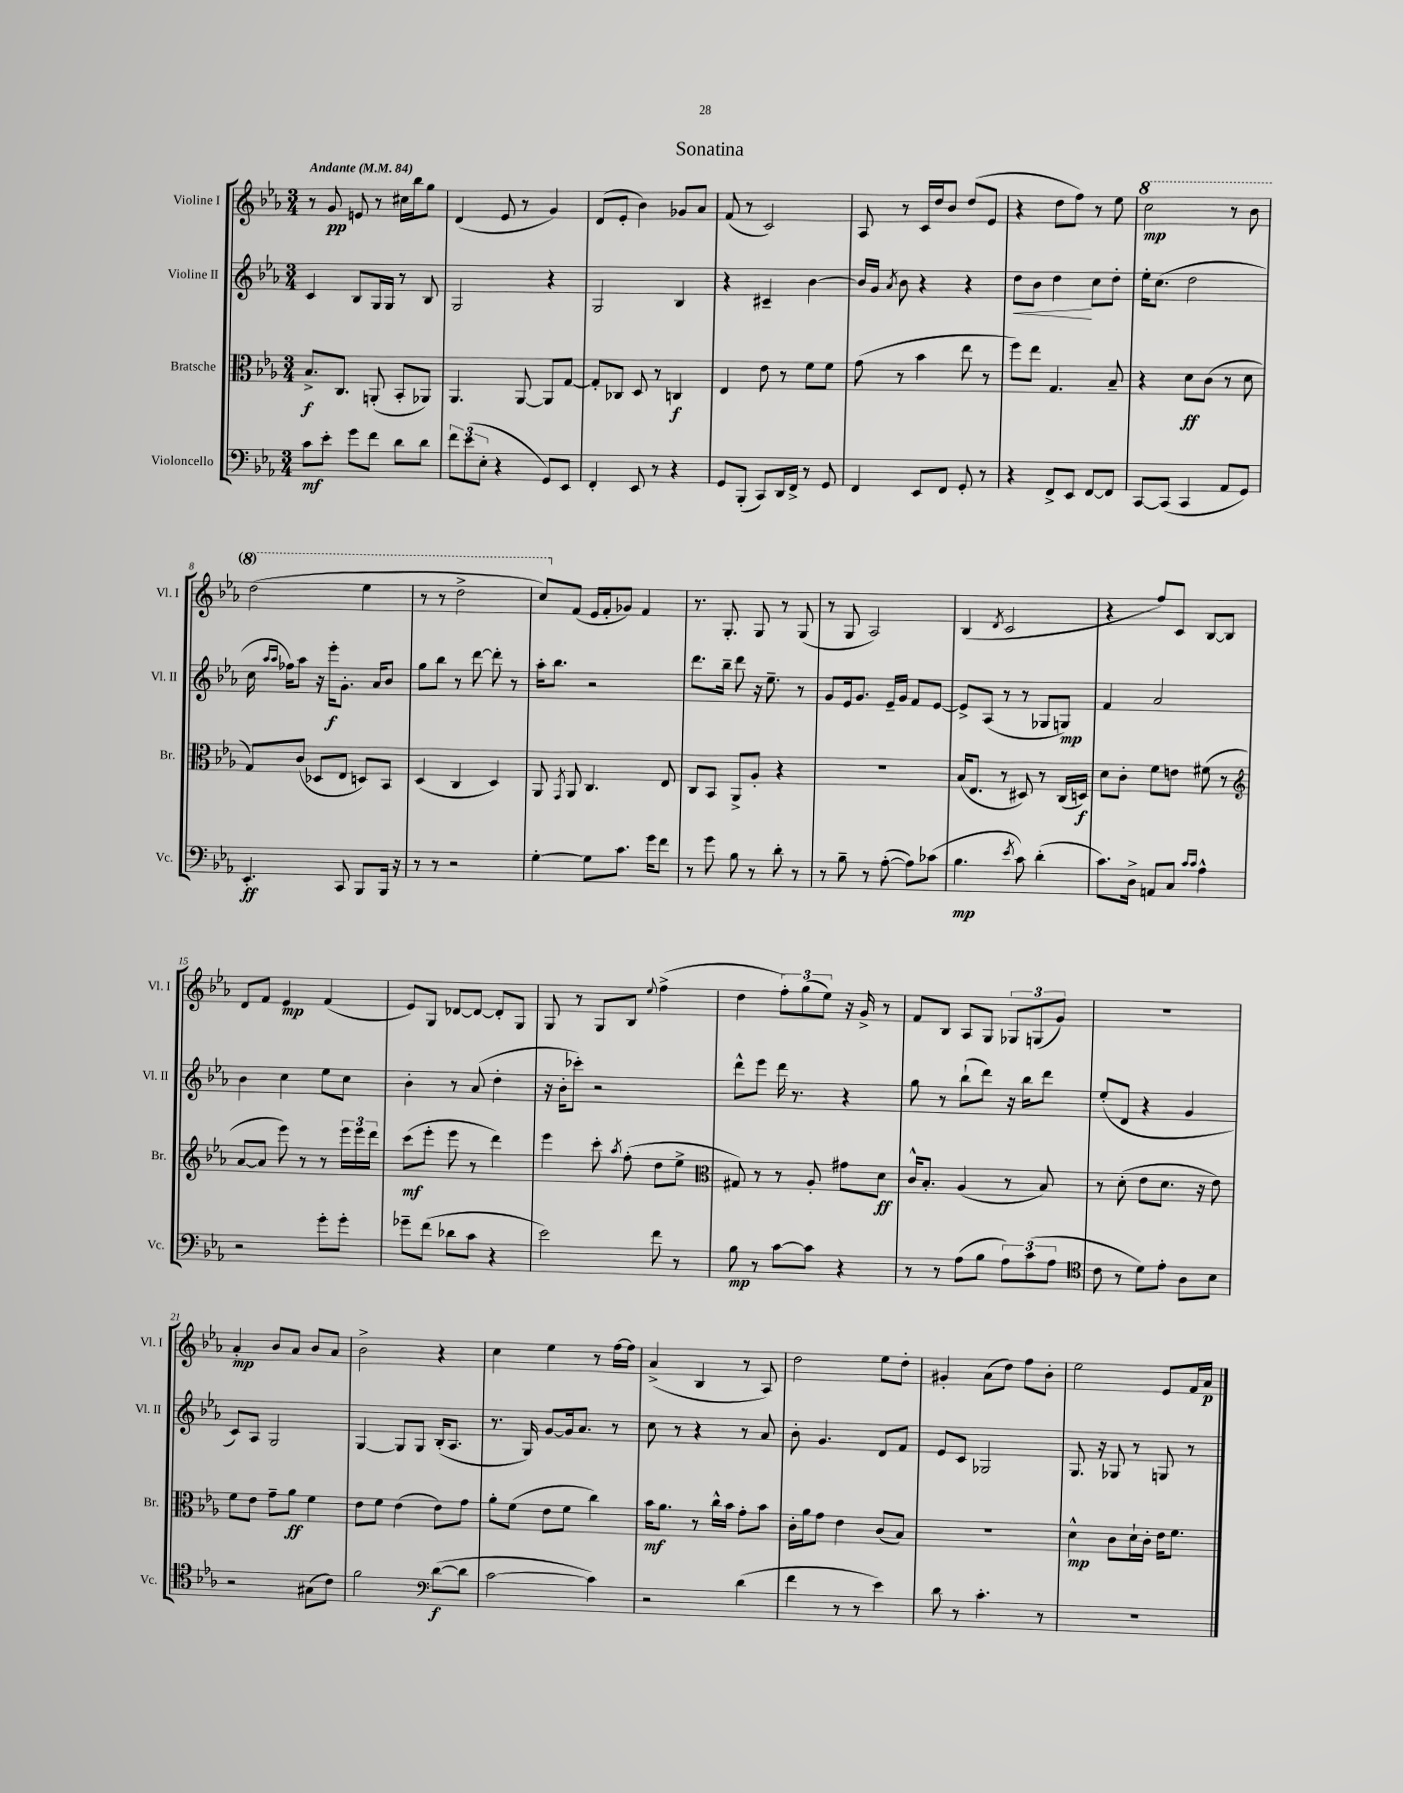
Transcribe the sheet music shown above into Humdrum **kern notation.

**kern	**dynam	**kern	**dynam	**kern	**dynam	**kern	**dynam
*part4	*part4	*part3	*part3	*part2	*part2	*part1	*part1
*staff4	*staff4	*staff3	*staff3	*staff2	*staff2	*staff1	*staff1
*I"Violoncello	*	*I"Bratsche	*	*I"Violine II	*	*I"Violine I	*
*I'Vc.	*	*I'Br.	*	*I'Vl. II	*	*I'Vl. I	*
*clefF4	*	*clefC3	*	*clefG2	*	*clefG2	*
*k[b-e-a-]	*	*k[b-e-a-]	*	*k[b-e-a-]	*	*k[b-e-a-]	*
*M3/4	*	*M3/4	*	*M3/4	*	*M3/4	*
*MM84	*	*MM84	*	*MM84	*	*MM84	*
=1	=1	=1	=1	=1	=1	=1	=1
!	!	!	!	!	!	!LO:TX:a:B:t=Andante	!
8c\L	mf	8.B-^/L	f	4c/	.	8r	.
8e-'\J	.	.	.	.	.	8g/	pp
.	.	8.C/J	.	.	.	.	.
8g\L	.	.	.	8B-/L	.	8en/	.
8f\J	.	(8AAn'/	.	16G/L	.	8r	.
.	.	.	.	16G/JJ	.	.	.
8d\L	.	8BB-'/L	.	8r	.	16cc#X\LL	.
.	.	.	.	.	.	16bb-\J	.
8d\J	.	8AA-X/J)	.	8B-/	.	8gg\J	.
=2	=2	=2	=2	=2	=2	=2	=2
12f\L	.	4.AA-/	.	2G/	.	(4d/	.
(12e-\	.	.	.	.	.	.	.
12E-'\J	.	.	.	.	.	.	.
4r	.	.	.	.	.	8e-/	.
.	.	[8AA-/	.	.	.	8r	.
8GG/L)	.	8AA-/L]	.	4r	.	4g/)	.
8EE-/J	.	[8G/J	.	.	.	.	.
=3	=3	=3	=3	=3	=3	=3	=3
4FF'/	.	8G'/L]	.	2G/	.	(8d/L	.
.	.	8C-X/J	.	.	.	8e-'/J	.
8EE-/	.	8D/	.	.	.	4b-\)	.
8r	.	8r	.	.	.	.	.
4r	.	4Cn/	f	4B-/	.	8g-X/L	.
.	.	.	.	.	.	8a-/J	.
=4	=4	=4	=4	=4	=4	=4	=4
8GG/L	.	4E-/	.	4r	.	(8f/	.
(8BBB-'/J	.	.	.	.	.	8r	.
8CC/L)	.	8e-\	.	4c#X~/	.	2c/)	.
16DD/L	.	8r	.	.	.	.	.
16FF^/JJ	.	.	.	.	.	.	.
8r	.	8f\L	.	[4b-\	.	.	.
8GG/	.	8f\J	.	.	.	.	.
=5	=5	=5	=5	=5	=5	=5	=5
4FF/	.	(8g\	.	16b-/LL]	.	8A-/	.
.	.	.	.	16g/JJ	.	.	.
.	.	.	.	8qa-/	.	.	.
.	.	8r	.	8b-\	.	8r	.
8EE-/L	.	4b-\	.	4r	.	16c/LL	.
.	.	.	.	.	.	16dd/J	.
8FF/J	.	.	.	.	.	8b-/J	.
8GG'/	.	8ee-\	.	4r	.	(8dd/L	.
8r	.	8r	.	.	.	8e-/J	.
=6	=6	=6	=6	=6	=6	=6	=6
!	!	!	!	!	!LO:HP:b	!	!
4r	.	8ff\L)	.	8dd\L	<	4r	.
.	.	8ee-\J	.	8b-\J	.	.	.
8FF^/L	.	4.G/	.	4dd\	.	8dd\L	.
8EE-/J	.	.	.	.	.	8ff\J)	.
[8FF/L	.	.	.	8cc\L	[	8r	.
8FF/J]	.	8B-~/	.	8dd'\J	.	8ee-\	.
=7	=7	=7	=7	=7	=7	=7	=7
*	*	*	*	*	*	*8va	*
[8CC/L	.	4r	.	16ee-'\KL	.	2ccc\	mp
.	.	.	.	(8.cc\J	.	.	.
(8CC/J]	.	.	.	.	.	.	.
4CC/	.	8d\L	ff	2dd\	.	.	.
.	.	(8c\J	.	.	.	.	.
8AA-/L	.	8r	.	.	.	8r	.
8GG/J)	.	8d\	.	.	.	8bb-\	.
!!LO:LB:g=z
=8	=8	=8	=8	=8	=8	=8	=8
4.EE-'/	ff	8G/L)	.	16cc\	.	(2ddd\	.
.	.	.	.	16qqaa-/LL	.	.	.
.	.	.	.	16qqaa-/JJ	.	.	.
.	.	.	.	16ff-X\KL)	.	.	.
.	.	(8c/J	.	8aa-\J	.	.	.
.	.	8D-X/L	.	16r	.	.	.
.	.	.	.	16eee-'\KL	f	.	.
8CC/	.	8E-/J	.	8.g'\J	.	.	.
8BBB-/L	.	8Dn/L)	.	.	.	4eee-\	.
.	.	.	.	16a-/KL	.	.	.
16BBB-/Jk	.	8BB-/J	.	8b-/J	.	.	.
16r	.	.	.	.	.	.	.
=9	=9	=9	=9	=9	=9	=9	=9
8r	.	(4D/	.	8gg\L	.	8r	.
8r	.	.	.	8bb-\J	.	8r	.
2r	.	4C/	.	8r	.	2ddd^\	.
.	.	.	.	[8ddd\	.	.	.
.	.	4D/)	.	8ddd'\]	.	.	.
.	.	.	.	8r	.	.	.
=10	=10	=10	=10	=10	=10	=10	=10
[4G'\	.	8AA-/	.	16aa-'\KL	.	8ccc/L)	.
.	.	.	.	8.bb-\J	.	.	.
.	.	8qGG/	.	.	.	.	.
*	*	*	*	*	*	*X8va	*
.	.	8AA-/	.	.	.	(8f/J	.
8G\L]	.	4.C/	.	2r	.	16e-/LL	.
.	.	.	.	.	.	16f'/J	.
8.c\J	.	.	.	.	.	8g-X/J)	.
.	.	.	.	.	.	4f/	.
16g\KL	.	.	.	.	.	.	.
8f\J	.	8E-/	.	.	.	.	.
=11	=11	=11	=11	=11	=11	=11	=11
8r	.	8C/L	.	8.ddd\L	.	8.r	.
8g\	.	8BB-/J	.	.	.	.	.
.	.	.	.	16bb-~\Jk	.	8.G'/	.
8B-\	.	8AA-^/L	.	8ddd\	.	.	.
8r	.	8A-'/J	.	16r	.	8G/	.
.	.	.	.	8.ee-~\	.	.	.
8d'\	.	4r	.	.	.	8r	.
8r	.	.	.	8r	.	(8G/	.
=12	=12	=12	=12	=12	=12	=12	=12
8r	.	2.r	.	8g/L	.	8r	.
8B-~\	.	.	.	16e-/k	.	8G/	.
.	.	.	.	8.g/J	.	.	.
8r	.	.	.	.	.	2A-/)	.
([8A-'\	.	.	.	16e-~/LL	.	.	.
.	.	.	.	16g/JJ	.	.	.
8A-\L])	.	.	.	8f/L	.	.	.
(8c-X\J	.	.	.	[8e-/J	.	.	.
=13	=13	=13	=13	=13	=13	=13	=13
4.B-\	mp	(16B-/KL	.	8e-^/L]	.	(4B-/	.
.	.	8.E-/J	.	.	.	.	.
.	.	.	.	(8A-/J	.	.	.
.	.	.	.	.	.	8qd/	.
.	.	8r	.	8r	.	2c/	.
8qe-/	.	.	.	.	.	.	.
8c\)	.	8D#X/)	.	8r	.	.	.
(4d'\	.	8r	.	8G-X/L	.	.	.
.	.	(16C/LL	.	8Gn/J)	mp	.	.
.	.	16Dn/JJ)	f	.	.	.	.
=14	=14	=14	=14	=14	=14	=14	=14
8.c\L)	.	8d\L	.	4f/	.	4r	.
.	.	8c'\J	.	.	.	.	.
16D^\Jk	.	.	.	.	.	.	.
8AAn/L	.	8f\L	.	2a-/	.	8ff/L)	.
8C/J	.	8en\J	.	.	.	8c/J	.
16qqc/LL	.	.	.	.	.	.	.
16qqc/JJ	.	.	.	.	.	.	.
4A-^^\	.	(8f#X\	.	.	.	[8B-/L	.
.	.	8r	.	.	.	8B-/J]	.
!!LO:LB:g=z
=15	=15	=15	=15	=15	=15	=15	=15
*	*	*clefG2	*	*	*	*	*
2r	.	[8a-/L	.	4b-\	.	8d/L	.
.	.	8a-/J]	.	.	.	8f/J	.
.	.	8eee-\)	.	4cc\	.	4e-/	mp
.	.	8r	.	.	.	.	.
8g'\L	.	8r	.	8ee-\L	.	(4f/	.
8g'\J	.	24eee-\LL	.	8cc\J	.	.	.
.	.	24eee-\	.	.	.	.	.
.	.	24ddd\JJ	.	.	.	.	.
=16	=16	=16	=16	=16	=16	=16	=16
8g-X~\L	.	(8ccc\L	mf	4b-'\	.	8e-/L)	.
(8f\J	.	8eee-'\J	.	.	.	8G/J	.
8d-X\L	.	8eee-\	.	8r	.	[8d-X/L	.
8c\J	.	8r	.	(8a-/	.	8d-/J_	.
4r	.	4ddd\)	.	4dd'\	.	8d-'/L]	.
.	.	.	.	.	.	8G/J	.
=17	=17	=17	=17	=17	=17	=17	=17
2e-\)	.	4eee-\	.	16r	.	8G/	.
.	.	.	.	16b-'\KL	.	.	.
.	.	.	.	8ccc-X'\J)	.	8r	.
.	.	8ccc'\	.	2r	.	8G/L	.
.	.	8qaa-/	.	.	.	.	.
.	.	(8ff'\	.	.	.	8B-/J	.
.	.	.	.	.	.	8qqee-/	.
8f\	.	8dd\L	.	.	.	(4ff^\	.
8r	.	8ee-^\J	.	.	.	.	.
=18	=18	=18	=18	=18	=18	=18	=18
*	*	*clefC3	*	*	*	*	*
8B-\	mp	8G#X/)	.	8ddd^^\L	.	4dd\	.
8r	.	8r	.	8eee-\J	.	.	.
[8c\L	.	8r	.	16ddd\	.	12ff'\L)	.
.	.	.	.	8.r	.	.	.
.	.	.	.	.	.	(12gg\	.
8c\J]	.	8A-'/	.	.	.	.	.
.	.	.	.	.	.	12ee-\J)	.
4r	.	8g#X\L	.	4r	.	16r	.
.	.	.	.	.	.	16g^/	.
.	.	8d\J	ff	.	.	8r	.
=19	=19	=19	=19	=19	=19	=19	=19
8r	.	16c^^/KL	.	8gg\	.	8f/L	.
.	.	8.B-'/J	.	.	.	.	.
8r	.	.	.	8r	.	8B-/J	.
(8A-\L	.	(4A-/	.	(8bb-`\L	.	8A-/L	.
8B-\J	.	.	.	8ddd\J)	.	8G/J	.
12A-\L)	.	8r	.	16r	.	12G-X/L	.
.	.	.	.	16bb-\KL	.	.	.
(12c\	.	.	.	.	.	(12Gn/	.
.	.	8B-/)	.	8ddd\J	.	.	.
12A-\J	.	.	.	.	.	12g/J)	.
=20	=20	=20	=20	=20	=20	=20	=20
*clefC4	*	*	*	*	*	*	*
8c\	.	8r	.	(8ee-'/L	.	2.r	.
8r	.	(8d'\	.	8d/J	.	.	.
8d\L)	.	8e-\L	.	4r	.	.	.
8e-'\J	.	8.d\J	.	.	.	.	.
8A-\L	.	.	.	4g/	.	.	.
.	.	16r	.	.	.	.	.
8B-\J	.	8e-\)	.	.	.	.	.
!!LO:LB:g=z
=21	=21	=21	=21	=21	=21	=21	=21
2r	.	8f\L	.	8c/L)	.	4a-'/	mp
.	.	8e-\J	.	8A-/J	.	.	.
.	.	8g~\L	.	2G/	.	8b-/L	.
.	.	8a-\J	ff	.	.	8a-/J	.
(8G#X\L	.	4f\	.	.	.	8b-/L	.
8c\J)	.	.	.	.	.	8a-/J	.
=22	=22	=22	=22	=22	=22	=22	=22
2f\	.	8e-\L	.	[4G/	.	2b-^\	.
.	.	8f\J	.	.	.	.	.
.	.	(4e-\	.	8G/L]	.	.	.
.	.	.	.	8G/J	.	.	.
*clefF4	*	*	*	*	*	*	*
([8d\L	f	8e-\L)	.	(16B-'/KL	.	4r	.
.	.	.	.	8.A-/J	.	.	.
8d\J]	.	8g\J	.	.	.	.	.
=23	=23	=23	=23	=23	=23	=23	=23
[2c\	.	8a-'\L	.	8.r	.	4cc\	.
.	.	(8f\J	.	.	.	.	.
.	.	.	.	16G/)	.	.	.
.	.	8e-\L	.	[8g/L	.	4ee-\	.
.	.	8f\J	.	16g/k]	.	.	.
.	.	.	.	8.a-/J	.	.	.
4c\])	.	4cc\)	.	.	.	8r	.
.	.	.	.	8r	.	[16ff\LL	.
.	.	.	.	.	.	16ff\JJ]	.
=24	=24	=24	=24	=24	=24	=24	=24
2r	.	16b-\KL	mf	8cc\	.	(4a-^/	.
.	.	8.a-\J	.	.	.	.	.
.	.	.	.	8r	.	.	.
.	.	8r	.	4r	.	4B-/	.
.	.	16cc^^\LL	.	.	.	.	.
.	.	16b-\JJ	.	.	.	.	.
(4d\	.	8g'\L	.	8r	.	8r	.
.	.	8b-\J	.	8a-/	.	8A-/)	.
=25	=25	=25	=25	=25	=25	=25	=25
4f\	.	16c'\LL	.	8b-'\	.	2dd\	.
.	.	16a-\J	.	.	.	.	.
.	.	8g\J	.	4.g/	.	.	.
8r	.	4e-\	.	.	.	.	.
8r	.	.	.	.	.	.	.
4e-\)	.	(8c/L	.	8d/L	.	8ee-\L	.
.	.	8B-/J)	.	8f/J	.	8dd'\J	.
=26	=26	=26	=26	=26	=26	=26	=26
8d\	.	2.r	.	8e-/L	.	4g#X'/	.
8r	.	.	.	8c/J	.	.	.
4.c'\	.	.	.	2G-X/	.	(8a-\L	.
.	.	.	.	.	.	8dd\J)	.
.	.	.	.	.	.	8ff\L	.
8r	.	.	.	.	.	8b-'\J	.
=27	=27	=27	=27	=27	=27	=27	=27
2.r	.	4d^^\	mp	8.G/	.	2ee-\	.
.	.	.	.	16r	.	.	.
.	.	8c\L	.	8G-X/	.	.	.
.	.	16d`\L	.	8r	.	.	.
.	.	16c'\JJ	.	.	.	.	.
.	.	16e-\KL	.	8Gn/	.	8e-/L	.
.	.	8.f\J	.	.	.	.	.
.	.	.	.	8r	.	16f/L	.
.	.	.	.	.	.	16a-/JJ	p
==	==	==	==	==	==	==	==
*-	*-	*-	*-	*-	*-	*-	*-
